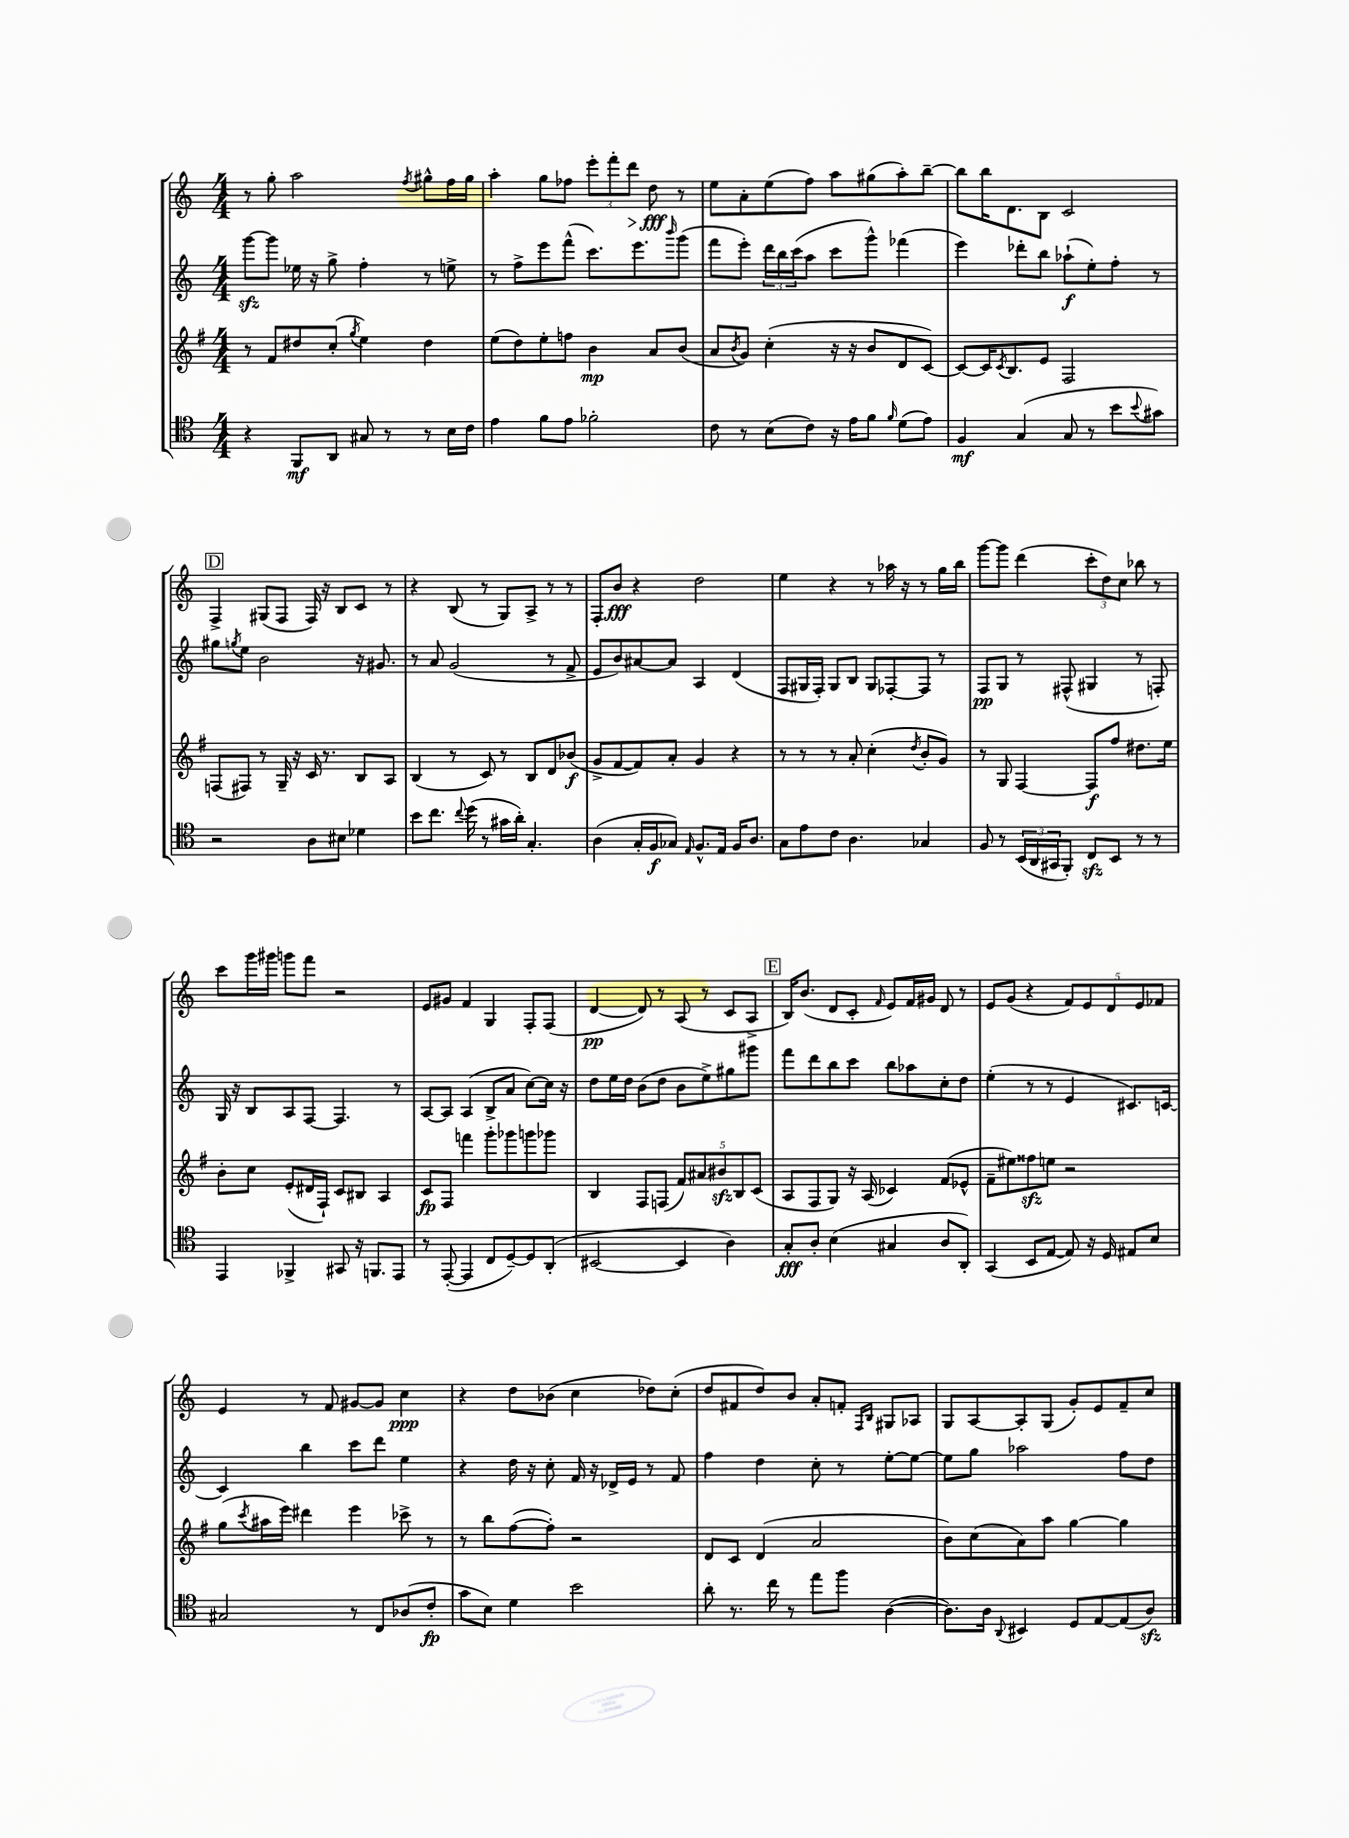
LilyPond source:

<<
\new StaffGroup <<
\new Staff = "s0" {
    \clef treble \key c \major \numericTimeSignature \time 4/4
    r8 g''8-. a''2 \acciaccatura { f''8 } gis''8-^ f''16 gis''16 |
    a''4-. g''8 fes''8 \tuplet 3/2 { e'''8-. f'''8-. d'''8\> } d''8\fff\! r8 |
    e''8 a'8-. e''8( f''8) a''8 gis''8( a''8-.) b''8~-- |
    b''8 b''16 d'8. b8 c'2 |
    \mark \markup { \box "D" } f4-> gis8( f8 f16) r16 b8 c'8 r8 |
    r4 b8( r8 g8) a8-> r8 r8 |
    f8-. b'8\fff r4 d''2 |
    e''4 r4 r8 aes''16 r16 r8 g''16 b''16 |
    g'''8~ g'''8 d'''4( \tuplet 3/2 { c'''8-. d''8) c''8 } bes''8 r8 |
    c'''8 g'''16 gis'''16 g'''8 f'''8 r2 |
    e'8 gis'8 f'4 g4 f8-. f8( |
    d'4~\pp d'8) r8 a8( r8 c'8 a8-> |
    \mark \markup { \box "E" } b16) b'8.( d'8 c'8-. \grace { f'16 } e'8) f'16 gis'16 d'8 r8 |
    e'8 g'8( r4 \tuplet 5/4 { f'8) e'8 d'8 e'8 fes'8 } |
    e'4 r8 f'8 gis'8~ gis'8 c''4\ppp |
    r4 d''8 bes'8( c''4 des''8) c''8-.( |
    d''8 fis'8 d''8) b'8 a'8-. f'8-. \grace { f16 b16 } gis8 aes8 |
    g8 a8~ a8-. g8( g'8-.) e'8 f'8-- c''8 \bar "|." |
}
\new Staff = "s1" {
    \clef treble \key c \major \numericTimeSignature \time 4/4
    g'''8~\sfz g'''8 ees''16 r16 g''8-> f''4-. r8 e''8-> |
    r8 f''8-> e'''8 f'''8-^( c'''8.) e'''8. \grace { b'''16 } g'''8( |
    f'''8 e'''8-.) \tuplet 3/2 { d'''16 b''16 c'''16( } a''8 c'''8 g'''8-^) fes'''4( |
    e'''4) des'''8-. b''8 aes''8-!\f( e''8-.) f''8-. r8 |
    \mark \markup { \box "D" } gis''8 \acciaccatura { g''8 } e''8 b'2 r16 gis'8. |
    r8 a'8 g'2( r8 f'8-> |
    e'8 b'8) ais'8~ ais'8 a4 d'4( |
    f8 gis16 f16-.) gis8 b8 gis8 fes8~-. fes8 r8 |
    f8\pp g8 r8 fis8-^( gis4 r8 f8-.) |
    g16 r16 b8 a8 f8~ f4. r8 |
    a8~ a8 a4( b8-> a'8 c''8~) c''16 r16 |
    d''8 e''16 d''16 b'8( d''8 b'8 e''8->) gis''8 gis'''8 |
    \mark \markup { \box "E" } f'''8 d'''8 b''8 c'''8 b''8 aes''8 c''8-. d''8 |
    e''4-.( r8 r8 e'4 cis'8.) c'16~ |
    c'4 b''4 c'''8 d'''8 e''4 |
    r4 d''16 r16 c''8-. f'16 r16 des'16-> e'16 r8 f'8 |
    f''4 d''4 c''8-. r8 e''8~-. e''8~ |
    e''8 g''8 aes''2 f''8 d''8 \bar "|." |
}
\new Staff = "s2" {
    \clef treble \key g \major \numericTimeSignature \time 4/4
    r8 fis'8 dis''8 c''8-.( \acciaccatura { g''8 } e''4) dis''4 |
    e''8( d''8) e''8-. f''8 b'4\mp a'8 b'8( |
    a'8 \acciaccatura { b'8 } g'8) c''4-.( r16 r16 b'8 d'8 c'8~) |
    c'8~ c'16 \acciaccatura { c'8 } b8. e'8 fis2 |
    \mark \markup { \box "D" } f8( fis8) r8 g16-- r16 c'16 r8. b8 a8 |
    b4( r8 c'8) r8 b8 d'8 bes'8\f( |
    g'8-> fis'8~ fis'8) a'8-. g'4 r4 |
    r8 r8 r8 a'8-. c''4-.( \acciaccatura { d''8 } b'8-. g'8) |
    r8 g8 fis4~ fis8\f fis''8 dis''8. e''16 |
    b'8-. c''8 e'8-.( dis'16 fis16-!) c'8 bis8 a4 |
    c'8\fp fis8 f'''4 g'''8-. ges'''8 g'''8 ges'''8 |
    b4 fis8 f8( \tuplet 5/4 { fis'8) ais'8 bis'8\sfz b8 c'8( } |
    \mark \markup { \box "E" } a8 fis8 g8) r16 a16( ces'4) fis'8( ees'8-^ |
    fis'8-- eis''8) fisis''8\sfz e''8 r2 |
    g''8( \acciaccatura { c'''8 } ais''16 e'''16) dis'''4 e'''4 ces'''8-> r8 |
    r8 b''8 fis''8~( fis''8-.) r2 |
    d'8 c'8 d'4( a'2 |
    b'8) c''8( a'8) a''8 g''4~ g''4 \bar "|." |
}
\new Staff = "s3" {
    \clef tenor \key c \major \numericTimeSignature \time 4/4
    r4 f,8\mf a,8 gis8 r8 r8 b16 c'16 |
    e'4 f'8 e'8 fes'2-. |
    c'8 r8 b8( c'8) r16 e'16 f'8 \grace { f'16 } d'8( e'8) |
    f4\mf g4( g8 r8 b'8 \appoggiatura { b'8 } gis'8) |
    \mark \markup { \box "D" } r2 a8 bis8 des'4 |
    b'8 c''8. \appoggiatura { c''8 } d''16( r8 gis'16 a'16-.) g4.-. |
    a4( g16-. f16\f ges8) \grace { e16 } f8.-^ e16 f16 a8. |
    g8 e'8 c'8 a4. ges4 |
    f8 r8 \tuplet 3/2 { b,16( a,16 gis,16 } f,8-.) c8\sfz b,8 r8 r8 |
    e,4 fes,4-> gis,8 r16 f,8. e,8 |
    r8 e,8~-.( e,4 c8 d8~--) d8 a,8-.( |
    bis,2~ bis,4 a4) |
    \mark \markup { \box "E" } g8-.\fff a8-. b4( gis4 a8 a,8-.) |
    g,4( b,8 e8~ e8) r16 d16 eis8 b8 |
    gis2 r8 c8 aes8( c'8-.\fp |
    g'8 b8) d'4 b'2 |
    a'8-. r8. c''16 r8 e''8 f''8 a4~( |
    a8.) a16 \appoggiatura { a,8 } bis,4 d8 e8~ e8( a8\sfz) \bar "|." |
}
>>
>>
\layout { \context { \Score \remove "Bar_number_engraver" } }
